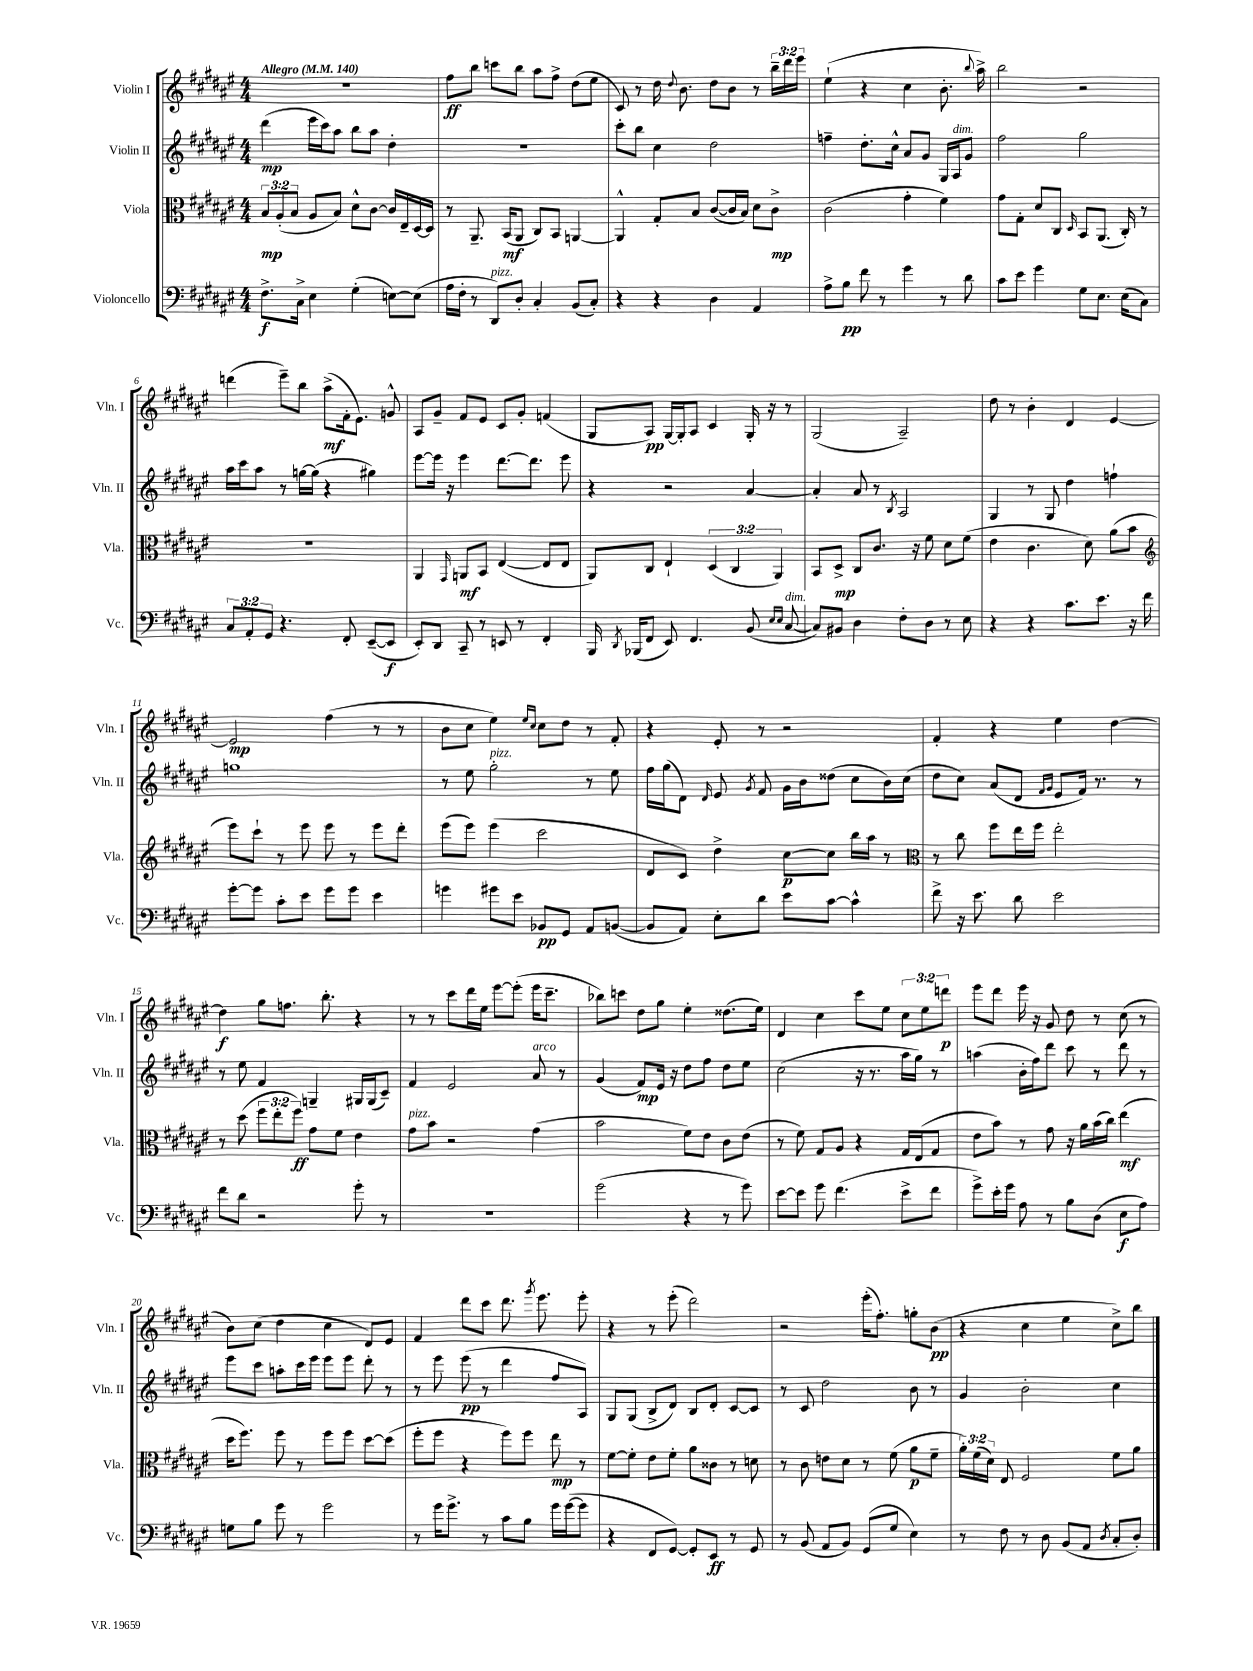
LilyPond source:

<<
\new StaffGroup <<
\new Staff = "s0" \with { instrumentName = "Violin I" shortInstrumentName = "Vln. I" } {
    \clef treble \key fis \major \numericTimeSignature \time 4/4 \override Staff.TupletNumber.text = #tuplet-number::calc-fraction-text \tempo "Allegro" 4 = 140
    \autoBeamOff R1 |
    fis''8[\ff b''8] c'''8[ b''8] ais''8[ fis''8]-> dis''8[( eis''8] |
    cis'8) r8 dis''16 \appoggiatura { dis''8 } b'8. dis''8[ b'8] r8 \tuplet 3/2 { b''16[-- dis'''16 eis'''16] } |
    eis''4-!( r4 cis''4 b'8.-. \appoggiatura { b''8 } ais''16->) |
    b''2 r2 |
    d'''4( eis'''8[--) b''8] ais''8[->\mf( fis'16-. eis'8.]) g'8-^ |
    ais8[ gis'8]-- fis'8[ eis'8] cis'8[ gis'8]-. f'4( |
    gis8[ ais8]\pp) gis16[~ gis16-. ais8] cis'4 gis16-. r16 r8 |
    gis2( ais2--) |
    dis''8 r8 b'4-. dis'4 eis'4~ |
    eis'2\mp fis''4( r8 r8 |
    b'8[ cis''8] eis''4) \grace { eis''16[ cis''16] } cis''8[ dis''8] r8 fis'8-. |
    r4 eis'8-. r8 r2 |
    fis'4-. r4 eis''4 dis''4~ |
    dis''4\f gis''8[ f''8.] b''8.-. r4 |
    r8 r8 cis'''8[ dis'''16 eis''16] eis'''8[~ eis'''8]-.( eis'''16[ cis'''8.]-- |
    bes''8[) c'''8] dis''8[ gis''8] eis''4-. disis''8.[( eis''16]) |
    dis'4 cis''4 cis'''8[ eis''8] \tuplet 3/2 { cis''8[ eis''8 d'''8]\p } |
    eis'''8[ dis'''8] eis'''16 r16 gis'8 dis''8 r8 cis''8( r8 |
    b'8[) cis''8]( dis''4 cis''4 dis'8[) eis'8] |
    fis'4 dis'''8[ cis'''8] dis'''8. \acciaccatura { gis'''8 } eis'''8. eis'''8-. |
    r4 r8 eis'''8-.( dis'''2) |
    r2 eis'''16[-.( fis''8.]-.) g''8[-. b'8]\pp( |
    r4 cis''4 eis''4 cis''8[->) b''8] \bar "|." |
}
\new Staff = "s1" \with { instrumentName = "Violin II" shortInstrumentName = "Vln. II" } {
    \clef treble \key fis \major \numericTimeSignature \time 4/4
    \autoBeamOff dis'''4\mp( eis'''16[ cis'''16) ais''8] b''8[ ais''8] dis''4-. |
    R1 |
    cis'''8[-. b''8] cis''4 dis''2 |
    f''4-- dis''8.[-. cis''16]-^ ais'8[ gis'8] gis16[ ais16^\markup { \italic "dim." } gis'8] |
    fis''2 gis''2 |
    ais''16[ cis'''16 ais''8] r8 g''16[~ g''16]( r4 gis''4) |
    eis'''8[~ eis'''16] r16 eis'''4 dis'''8.[~ dis'''8.] eis'''8 |
    r4 r2 ais'4~ |
    ais'4-. ais'8 r8 \acciaccatura { b8 } ais2 |
    gis4 r8 gis8 dis''4 f''4-! |
    g''1 |
    r8 eis''8 gis''2-.^\markup { \italic "pizz." } r8 eis''8 |
    fis''16[ gis''16( dis'8]) \grace { dis'16 } eis'8 \acciaccatura { gis'8 } fis'8 gis'16[ b'16 disis''8]( cis''8[ b'16) cis''16]( |
    dis''8[ cis''8]) ais'8[( dis'8] \grace { fis'16[ gis'16] } eis'8[ fis'16]) r8. r8 |
    r8 eis''8 fis'4 g4-- gis16[ gis16( cis'8]--) |
    fis'4 eis'2 ais'8^\markup { \italic "arco" } r8 |
    gis'4( fis'8[\mp) eis'16] r16 dis''8[ fis''8] dis''8[ eis''8] |
    cis''2( r16 r8. ais''16[ gis''16]) r8 |
    a''4( b'16[-. fis''16) dis'''8] cis'''8 r8 dis'''8 r8 |
    eis'''8[ cis'''8] a''8[-. cis'''16 eis'''16] eis'''8[ eis'''8] dis'''8-. r8 |
    r8 eis'''8 eis'''8\pp( r8 dis'''4 fis''8[ ais8]) |
    gis8[ gis8]( b8[-> dis'8]) b8[ dis'8]-. cis'8[~ cis'8] |
    r8 cis'8 dis''2 b'8 r8 |
    gis'4 b'2-. cis''4 \bar "|." |
}
\new Staff = "s2" \with { instrumentName = "Viola" shortInstrumentName = "Vla." } {
    \clef alto \key fis \major \numericTimeSignature \time 4/4 \override Staff.TupletNumber.text = #tuplet-number::calc-fraction-text
    \autoBeamOff \tuplet 3/2 { b8[\mp ais8-.( b8] } ais8[ b8]) dis'8[-^ cis'8]~ cis'16[ eis16-- dis16~ dis16] |
    r8 ais,8.-- b,16[\mf( ais,8] cis8[) b,8] a,4~ |
    a,4-^ gis8[-. b8] cis'8[~( cis'16 b16]) dis'8[ cis'8]->\mp |
    cis'2( gis'4-. fis'4) |
    gis'8[ gis8]-. dis'8[ cis8] \grace { dis16 } b,8[ ais,8.]( cis16-.) r8 |
    R1 |
    ais,4 \grace { gis,16 } a,8[\mf b,8] eis4~( eis8[ eis8] |
    ais,8[) cis8] eis4-! \tuplet 3/2 { dis4( cis4 ais,4) } |
    b,8[ dis8]->\mp cis8[ cis'8.] r16 fis'8 dis'8[ fis'8]( |
    eis'4 cis'4. dis'8) ais'8[( b'8] |
    \clef treble eis'''8[) cis'''8]-! r8 eis'''8 eis'''8 r8 eis'''8[ dis'''8]-. |
    eis'''8[( eis'''8]) eis'''4( cis'''2 |
    dis'8[ cis'8]) dis''4-> cis''8[~\p cis''8] b''16[ ais''16] r8 |
    \clef alto r8 cis''8 fis''8[ eis''16 fis''16] eis''2-. |
    r8 dis''8( \tuplet 3/2 { fis''8[ eis''8-. fis''8]\ff) } gis'8[ fis'8] eis'4 |
    gis'8[^\markup { \italic "pizz." } b'8] r2 gis'4( |
    b'2 fis'8[) eis'8] cis'8[ eis'8]( |
    r8 fis'8) gis8[ ais8] r4 gis16[ eis16( gis8] |
    eis'8[ b'8]) r8 gis'8 r16 ais'16[ b'16( cis''16]) eis''4\mf( |
    dis''16[ fis''8.]) fis''8 r8 fis''8[ fis''8] dis''8[~ dis''8]( |
    fis''8[-. fis''8] r4 fis''8[) fis''8] eis''8\mp r8 |
    fis'8[~ fis'8]-. eis'8[ fis'8]-. ais'8[ cisis'8] r8 d'8 |
    r8 cis'8 e'8[ dis'8] r8 fis'8( ais'8[\p fis'8]-- |
    \tuplet 3/2 { ais'16[-.) fis'16( dis'16]) } eis8 fis2 fis'8[ ais'8] \bar "|." |
}
\new Staff = "s3" \with { instrumentName = "Violoncello" shortInstrumentName = "Vc." } {
    \clef bass \key fis \major \numericTimeSignature \time 4/4 \override Staff.TupletNumber.text = #tuplet-number::calc-fraction-text
    \autoBeamOff fis8.[->\f cis16]-> eis4 gis4-.( e8[~) e8]( |
    ais16[ fis16]-. r8 dis,8[^\markup { \italic "pizz." }) dis8]-. cis4-. b,8[( cis8]-.) |
    r4 r4 dis4 ais,4 |
    ais8[-> b8]\pp fis'8 r8 gis'4 r8 dis'8 |
    cis'8[ eis'8] gis'4 gis8[ eis8.] eis16[( cis8]) |
    \tuplet 3/2 { cis8[ ais,8-. gis,8] } r4. fis,8-. eis,8[~--( eis,8]\f |
    eis,8[-.) dis,8] cis,8-- r8 e,8 r8 fis,4-. |
    b,,16 \acciaccatura { dis,8 } bes,,16[( fis,8] eis,8) fis,4. b,8( \grace { eis16[ eis16] } cis8~^\markup { \italic "dim." } |
    cis8[) bis,8] dis4 fis8[-. dis8] r8 eis8 |
    r4 r4 cis'8.[ eis'8.] r16 fis'16 |
    gis'8[~-. gis'8] cis'8[-. eis'8] gis'8[ gis'8] eis'4 |
    g'4 gis'8[ eis'8] bes,8[\pp gis,8] ais,8[ b,8]~( |
    b,8[ ais,8]) eis8[-. dis'8] eis'8[ cis'8]~ cis'4-^ |
    fis'8-> r16 eis'8. dis'8 eis'2 |
    fis'8[ dis'8] r2 gis'8-. r8 |
    r1 |
    gis'2( r4 r8 gis'8) |
    eis'8[~ eis'8] gis'8 fis'4.( eis'8[-> fis'8] |
    gis'8[->) eis'16-. gis'16] ais8 r8 b8[ dis8]( eis8[\f ais8]) |
    g8[ b8] gis'8 r8 gis'2 |
    r8 gis'16[ gis'8.]-> r8 cis'8[ b8] gis'16[ gis'16~( gis'8] |
    r4 fis,8[ gis,8]~) gis,8[-. eis,8]\ff r8 gis,8 |
    r8 b,8( ais,8[ b,8]) gis,8[( gis8] eis4) |
    r8 fis8 r8 dis8 b,8[( ais,8] \acciaccatura { dis8 } cis8[-. dis8]-.) \bar "|." |
}
>>
>>
